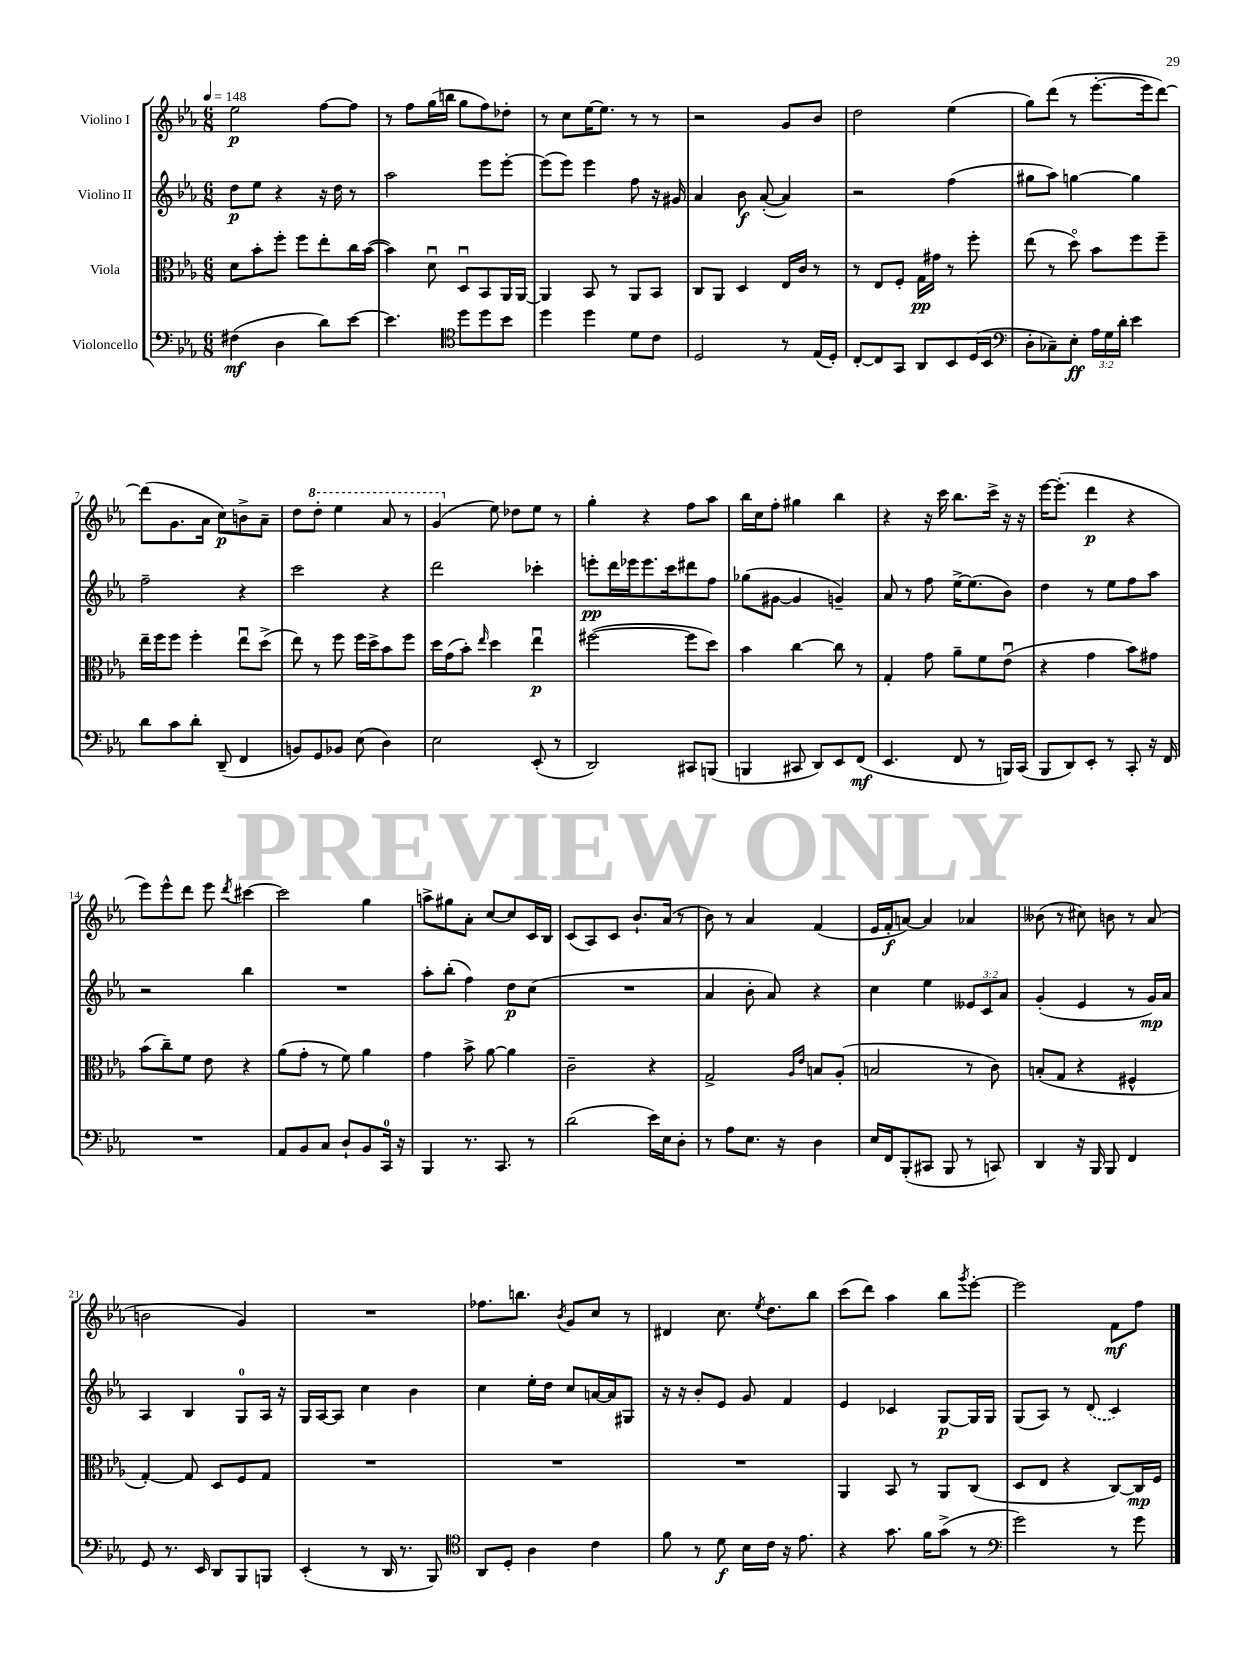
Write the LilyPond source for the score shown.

<<
\new StaffGroup <<
\new Staff = "s0" \with { instrumentName = "Violino I" } {
    \clef treble \key ees \major \numericTimeSignature \time 6/8 \tempo 4 = 148
    ees''2\p f''8~ f''8 |
    r8 f''8 g''16( b''16 g''8 f''8) des''8-. |
    r8 c''8 ees''16~ ees''8. r8 r8 |
    r2 g'8 bes'8 |
    d''2 ees''4( |
    g''8) d'''8( r8 ees'''8.~-. ees'''16 d'''8~) |
    d'''8( g'8. aes'16 c''8\p) b'8-> aes'8-- |
    d''8 \ottava #1 d'''8-. ees'''4 aes''8 r8 |
    g''4( \ottava #0 ees''8) des''8 ees''8 r8 |
    g''4-. r4 f''8 aes''8 |
    bes''16 c''16 f''8-. gis''4 bes''4 |
    r4 r16 c'''16 bes''8. c'''16-> r16 r16 |
    ees'''16~ ees'''8.-.( d'''4\p r4 |
    ees'''8) ees'''8-^ d'''8 ees'''8 \acciaccatura { d'''8 } cis'''4~ |
    cis'''2 g''4 |
    a''8-> gis''8 aes'8-. c''8~ c''8 c'16 bes16 |
    c'8( aes8) c'8 bes'8.-! aes'16( r8 |
    bes'8) r8 aes'4 f'4( |
    ees'16 f'16-.\f a'8~) a'4 aes'4 |
    beses'8( r8 cis''8) b'8 r8 aes'8( |
    b'2 g'4) |
    R2. |
    fes''8. b''8. \acciaccatura { bes'8 } g'8 c''8 r8 |
    dis'4 c''8. \acciaccatura { ees''8 } d''8. bes''8 |
    c'''8( d'''8) aes''4 bes''8 \acciaccatura { g'''8 } ees'''8~-. |
    ees'''2 f'8\mf f''8 \bar "|." |
}
\new Staff = "s1" \with { instrumentName = "Violino II" } {
    \clef treble \key ees \major \numericTimeSignature \time 6/8 \override Staff.TupletNumber.text = #tuplet-number::calc-fraction-text
    d''8\p ees''8 r4 r16 d''16 r8 |
    aes''2 ees'''8 ees'''8~-. |
    ees'''8( ees'''8) ees'''4 f''8 r16 gis'16 |
    aes'4 bes'8\f aes'8~-.( aes'4) |
    r2 f''4( |
    gis''8 aes''8) g''4~ g''4 |
    f''2-- r4 |
    c'''2 r4 |
    d'''2 ces'''4-. |
    e'''8-.\pp d'''16 ees'''16 ees'''8. c'''16 dis'''8 f''8 |
    ges''8( gis'8~ gis'4 g'4--) |
    aes'8 r8 f''8 ees''16~-> ees''8.( bes'8) |
    d''4 r8 ees''8 f''8 aes''8 |
    r2 bes''4 |
    R2. |
    aes''8-. bes''8-.( f''4) d''8\p c''8( |
    R2. |
    aes'4 bes'8-. aes'8) r4 |
    c''4 ees''4 \tuplet 3/2 { eeses'8 c'8 aes'8 } |
    g'4-.( ees'4 r8 g'16\mp) aes'16 |
    aes4 bes4 g8-0 aes16 r16 |
    g16 aes16~ aes8 c''4 bes'4 |
    c''4 ees''16-. d''16 c''8 a'16~ a'16 gis8 |
    r16 r16 bes'8-. ees'8 g'8 f'4 |
    ees'4 ces'4 g8~\p g16 g16 |
    g8( aes8) r8 \once \slurDashed d'8( c'4) \bar "|." |
}
\new Staff = "s2" \with { instrumentName = "Viola" } {
    \clef alto \key ees \major \numericTimeSignature \time 6/8
    d'8 bes'8-. f''8-. f''8 ees''8-. c''16 bes'16~( |
    bes'4) d'8\downbow d8\downbow bes,8 aes,16 aes,16~ |
    aes,4 bes,8 r8 aes,8 bes,8 |
    c8 aes,8 d4 ees16 c'16 r8 |
    r8 ees8 f8-. g16\pp gis'16 r8 f''8-. |
    ees''8( r8 d''8\flageolet) bes'8 f''8 f''8-- |
    ees''16-- f''16 f''8 f''4-. ees''8\downbow d''8->( |
    ees''8) r8 f''8 f''16 d''16-> bes'8 f''8 |
    d''16 g'16( bes'8-.) \grace { ees''16 } d''4 ees''4\downbow\p |
    fis''2~( fis''8 d''8) |
    bes'4 c''4~ c''8 r8 |
    g4-. g'8 aes'8-- f'8 ees'8\downbow( |
    r4 g'4 bes'8) gis'8 |
    bes'8( c''8--) f'8 ees'8 r4 |
    aes'8( g'8-. r8 f'8) aes'4 |
    g'4 bes'8-> aes'8~ aes'4 |
    c'2-- r4 |
    g2-> \grace { aes16 ees'16 } b8 aes8-.( |
    b2 r8 c'8) |
    b8-.( g8 r4 fis4-^ |
    g4~-.) g8 d8 f8 g8 |
    R2. |
    R2. |
    R2. |
    aes,4 bes,8 r8 aes,8 c8( |
    d8 ees8 r4 c8~) c16\mp f16 \bar "|." |
}
\new Staff = "s3" \with { instrumentName = "Violoncello" } {
    \clef bass \key ees \major \numericTimeSignature \time 6/8 \override Staff.TupletNumber.text = #tuplet-number::calc-fraction-text
    fis4\mf( d4 d'8) ees'8~ |
    ees'4. \clef tenor d''8 d''8 bes'8 |
    d''4 d''4 d'8 c'8 |
    d2 r8 ees16( d16-.) |
    c8~-. c8 g,8 aes,8 bes,8 d16( bes,16 |
    \clef bass d8-. ces8--) ees8-.\ff \tuplet 3/2 { aes16 g16 d'16-. } ees'4 |
    d'8 c'8 d'8-. d,8--( f,4 |
    b,8) g,8 bes,8 ees8( d4) |
    ees2 ees,8-.( r8 |
    d,2) cis,8 b,,8( |
    b,,4 cis,8 d,8) ees,8 f,8\mf( |
    ees,4. f,8 r8 b,,16) c,16( |
    bes,,8 d,8) ees,8-. r8 c,8-. r16 f,16 |
    R2. |
    aes,8 bes,8 c8 d8-! bes,8 c,16-0 r16 |
    bes,,4 r8. c,8. r8 |
    d'2( ees'16) ees16 d8-. |
    r8 aes8 ees8. r16 d4 |
    ees16 f,16 bes,,8-.( cis,8 bes,,8 r8 c,8) |
    d,4 r16 bes,,16 bes,,8 f,4 |
    g,8 r8. ees,16 d,8 bes,,8 b,,8 |
    ees,4-.( r8 d,16 r8. bes,,8) |
    \clef tenor aes,8 d8-. aes4 c'4 |
    f'8 r8 d'8\f bes16 c'16 r16 ees'8. |
    r4 g'8. f'16 g'8->( r8 |
    \clef bass g'2) r8 g'8 \bar "|." |
}
>>
>>
